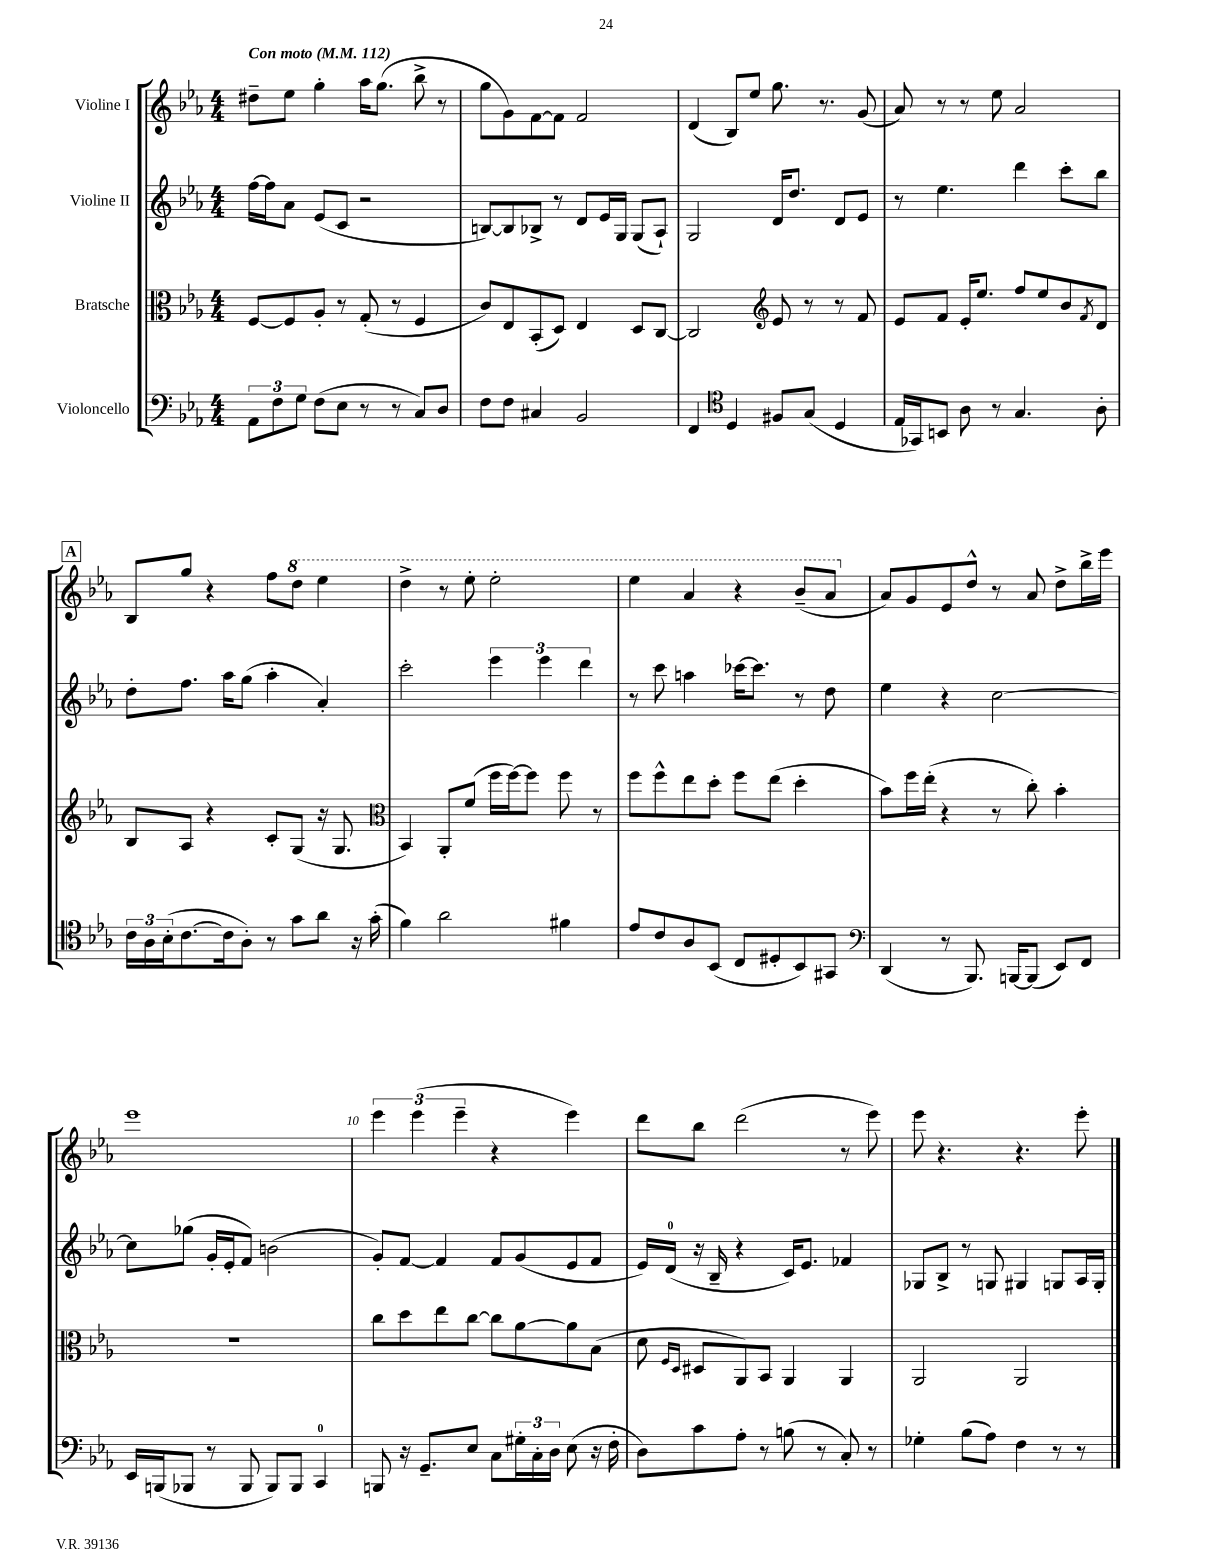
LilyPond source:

<<
\new StaffGroup <<
\new Staff = "s0" \with { instrumentName = "Violine I" } {
    \clef treble \key ees \major \numericTimeSignature \time 4/4 \tempo "Con moto" 4 = 112
    dis''8-- ees''8 g''4-. aes''16 g''8.( bes''8-> r8 |
    g''8 g'8) f'8~ f'8 f'2 |
    d'4( bes8) ees''8 g''8. r8. g'8( |
    aes'8) r8 r8 ees''8 aes'2 |
    \mark \markup { \box "A" } bes8 g''8 r4 f''8 \ottava #1 d'''8 ees'''4 |
    d'''4-> r8 ees'''8-. ees'''2-. |
    ees'''4 aes''4 r4 bes''8--( aes''8 \ottava #0 |
    aes'8) g'8 ees'8 d''8-^ r8 aes'8 d''8-> bes''16-> ees'''16 |
    ees'''1 |
    \tuplet 3/2 { ees'''4 ees'''4( ees'''4-- } r4 ees'''4) |
    d'''8 bes''8 d'''2( r8 ees'''8) |
    ees'''8 r4. r4. ees'''8-. \bar "|." |
}
\new Staff = "s1" \with { instrumentName = "Violine II" } {
    \clef treble \key ees \major \numericTimeSignature \time 4/4
    f''16~ f''16 aes'8 ees'8( c'8 r2 |
    b8~) b8 bes8-> r8 d'8 ees'16 g16 g8( aes8-!) |
    g2 d'16 d''8. d'8 ees'8 |
    r8 ees''4. d'''4 c'''8-. bes''8 |
    \mark \markup { \box "A" } d''8-. f''8. aes''16 g''8( aes''4-. aes'4-.) |
    c'''2-. \tuplet 3/2 { ees'''4 ees'''4 d'''4 } |
    r8 c'''8 a''4 ces'''16~ ces'''8. r8 d''8 |
    ees''4 r4 c''2~ |
    c''8 ges''8( g'16-. ees'16-. f'8) b'2( |
    g'8-.) f'8~ f'4 f'8 g'8( ees'8 f'8 |
    ees'16) d'16-0( r16 bes16-- r4 c'16) ees'8. fes'4 |
    ges8 bes8-> r8 g8 gis4 g8 aes16 g16-. \bar "|." |
}
\new Staff = "s2" \with { instrumentName = "Bratsche" } {
    \clef alto \key ees \major \numericTimeSignature \time 4/4
    f8~ f8 aes8-. r8 g8-.( r8 f4 |
    c'8) ees8 bes,8-.( d8) ees4 d8 c8~ |
    c2 \clef treble ees'8 r8 r8 f'8 |
    ees'8 f'8 ees'16-. ees''8. f''8 ees''8 bes'8 \acciaccatura { f'8 } d'8 |
    \mark \markup { \box "A" } bes8 aes8 r4 c'8-. g8( r16 g8. |
    \clef alto bes,4) aes,8-. f'8( f''16 f''16~) f''8 f''8 r8 |
    f''8 f''8-^ ees''8 d''8-. f''8 ees''8( d''4-. |
    bes'8) f''16 ees''16-.( r4 r8 c''8-.) bes'4-. |
    R1 |
    c''8 d''8 ees''8 c''8~ c''8 aes'8~ aes'8 bes8( |
    d'8 \grace { f16 d16 } dis8 aes,8) bes,8 aes,4 aes,4 |
    aes,2 aes,2 \bar "|." |
}
\new Staff = "s3" \with { instrumentName = "Violoncello" } {
    \clef bass \key ees \major \numericTimeSignature \time 4/4
    \tuplet 3/2 { aes,8 f8 g8 } f8( ees8 r8 r8 c8) d8 |
    f8 f8 cis4 bes,2 |
    f,4 \clef tenor d4 fis8 g8( d4 |
    ees16 ges,16) b,8 aes8 r8 g4. aes8-. |
    \mark \markup { \box "A" } \tuplet 3/2 { c'16 aes16 bes16-.( } c'8.~ c'16 aes8-.) r8 g'8 aes'8 r16 g'16-.( |
    f'4) aes'2 fis'4 |
    ees'8 c'8 aes8 bes,8( c8 dis8-. bes,8) gis,8 |
    \clef bass d,4( r8 bes,,8.) b,,16~ b,,8( ees,8) f,8 |
    ees,16 b,,16( bes,,8 r8 bes,,8 bes,,8) bes,,8 c,4-0 |
    b,,8 r16 g,8.-- ees8 c8 \tuplet 3/2 { gis16-. c16-. d16 } ees8( r16 f16-. |
    d8) c'8 aes8-. r8 b8( r8 c8-.) r8 |
    ges4-. bes8( aes8) f4 r8 r8 \bar "|." |
}
>>
>>
\layout { \context { \Score \override BarNumber.break-visibility = ##(#f #t #t) barNumberVisibility = #(every-nth-bar-number-visible 5) } }
